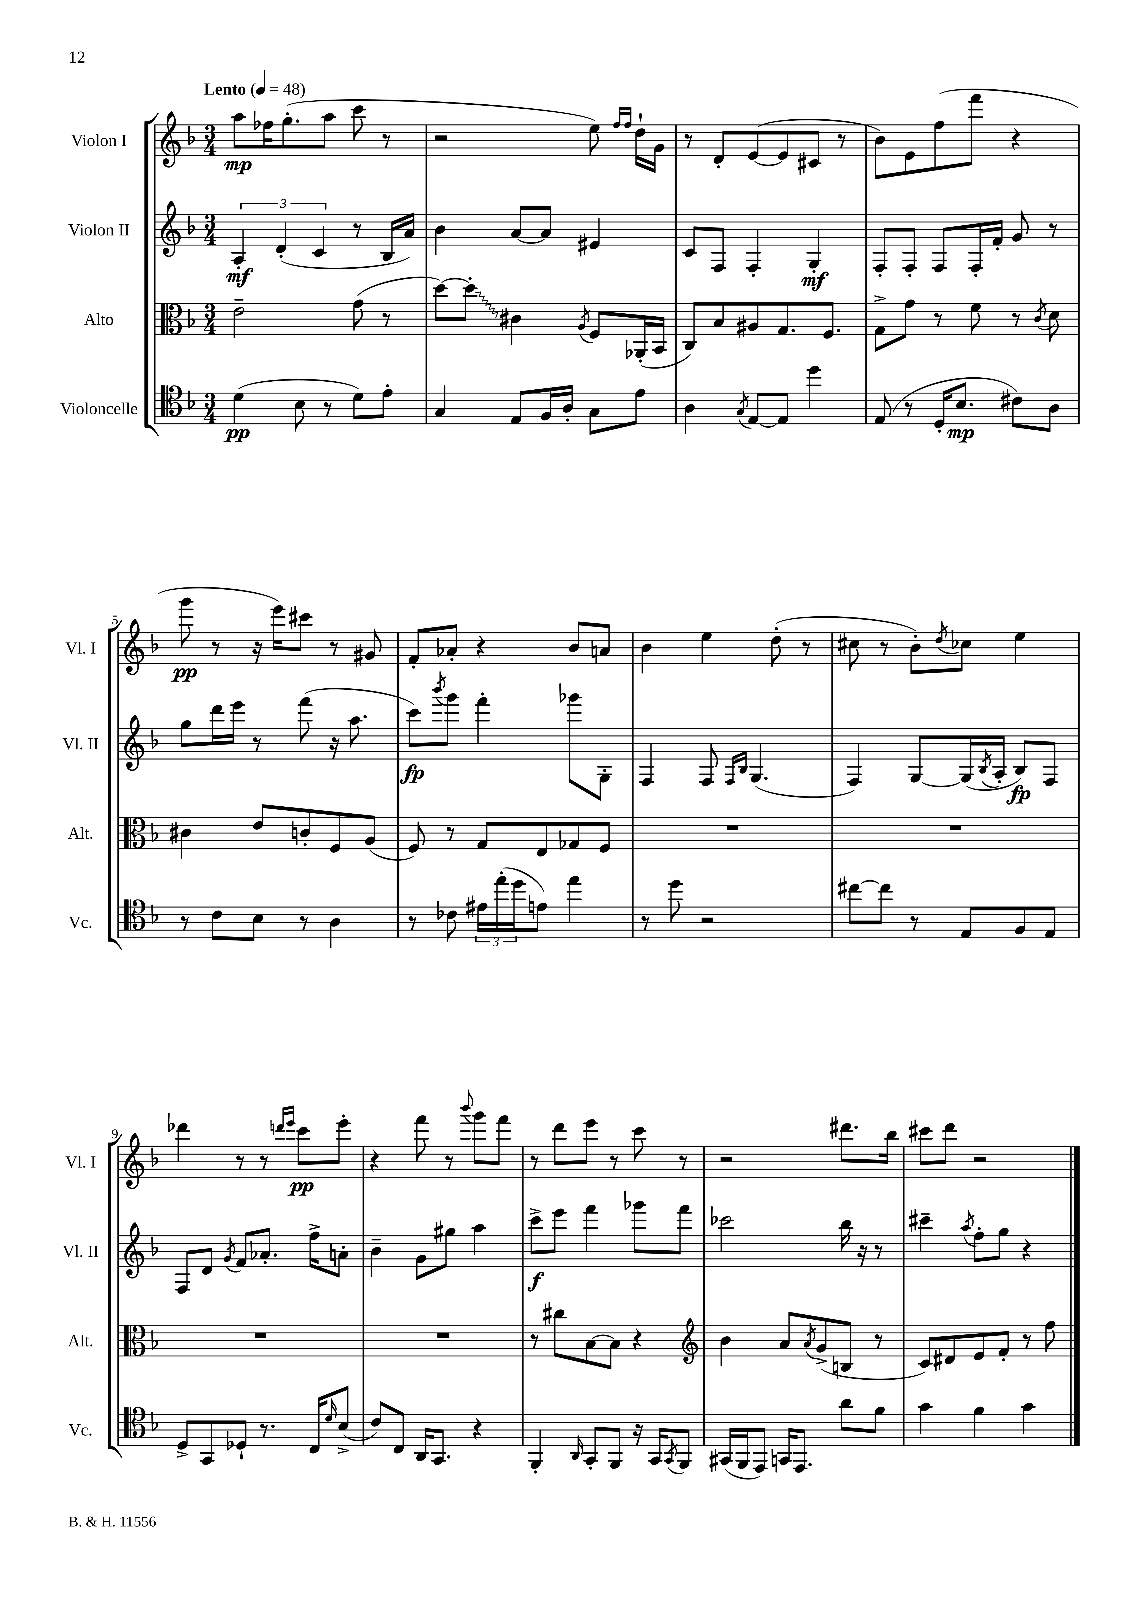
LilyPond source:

<<
\new StaffGroup <<
\new Staff = "s0" \with { instrumentName = "Violon I" shortInstrumentName = "Vl. I" } {
    \clef treble \key f \major \numericTimeSignature \time 3/4 \tempo "Lento" 4 = 48
    a''8\mp fes''16 g''8.-.( a''8 c'''8 r8 |
    r2 e''8) \grace { f''16 f''16 } d''16-! g'16 |
    r8 d'8-. e'8~( e'8 cis'8 r8 |
    bes'8) e'8 f''8( f'''8 r4 |
    g'''8\pp r8 r16 e'''16) cis'''8 r8 gis'8 |
    f'8-. aes'8-. r4 bes'8 a'8 |
    bes'4 e''4 d''8-.( r8 |
    cis''8 r8 bes'8-.) \acciaccatura { d''8 } ces''8 e''4 |
    des'''4 r8 r8 \grace { d'''16 e'''16 } c'''8\pp e'''8-. |
    r4 f'''8 r8 \appoggiatura { bes'''8 } g'''8 f'''8 |
    r8 d'''8 e'''8 r8 c'''8 r8 |
    r2 dis'''8. bes''16 |
    cis'''8 d'''8 r2 \bar "|." |
}
\new Staff = "s1" \with { instrumentName = "Violon II" shortInstrumentName = "Vl. II" } {
    \clef treble \key f \major \numericTimeSignature \time 3/4
    \tuplet 3/2 { a4-.\mf d'4-.( c'4 } r8 bes16 a'16) |
    bes'4 a'8~ a'8 eis'4 |
    c'8 f8 f4-. g4-.\mf |
    f8-. f8-. f8 f16-. f'16-. g'8 r8 |
    g''8 d'''16 e'''16 r8 f'''8( r16 a''8. |
    c'''8\fp) \acciaccatura { bes'''8 } g'''8 f'''4-. ges'''8 g8-. |
    f4 f8 \grace { f16 bes16 } g4.( |
    f4) g8~ g16( \acciaccatura { bes8 } a16-. bes8\fp) f8 |
    f8 d'8 \acciaccatura { g'8 } f'8 aes'8.-. f''16-> a'8-. |
    bes'4-- g'8 gis''8 a''4 |
    c'''8->\f e'''8 f'''4 ges'''8 f'''8 |
    ces'''2 bes''16 r16 r8 |
    cis'''4-- \acciaccatura { a''8 } f''8-. g''8 r4 \bar "|." |
}
\new Staff = "s2" \with { instrumentName = "Alto" shortInstrumentName = "Alt." } {
    \clef alto \key f \major \numericTimeSignature \time 3/4
    e'2-- g'8( r8 |
    d''8~) \once \override Glissando.style = #'zigzag d''8-.\glissando cis'4 \acciaccatura { a8 } f8 aes,16-.( bes,16 |
    c8) bes8 ais8 g8. f8. |
    g8-> g'8 r8 f'8 r8 \acciaccatura { c'8 } d'8 |
    cis'4 e'8 c'8-. f8 a8( |
    f8) r8 g8 e8 ges8 f8 |
    R2. |
    R2. |
    R2. |
    R2. |
    r8 cis''8 bes8~ bes8 r4 |
    \clef treble bes'4 a'8 \acciaccatura { a'8 } g'8->( b8 r8 |
    c'8) dis'8 e'8 f'8-. r8 f''8 \bar "|." |
}
\new Staff = "s3" \with { instrumentName = "Violoncelle" shortInstrumentName = "Vc." } {
    \clef tenor \key f \major \numericTimeSignature \time 3/4
    d'4\pp( bes8 r8 d'8) e'8-. |
    g4 e8 f16 a16-. g8 e'8 |
    a4 \acciaccatura { g8 } e8~ e8 d''4 |
    e8( r8 d16-. bes8.\mp cis'8) a8 |
    r8 c'8 bes8 r8 a4 |
    r8 ces'8 \tuplet 3/2 { eis'16 e''16-.( d''16 } e'8) e''4 |
    r8 d''8 r2 |
    cis''8~ cis''8 r8 e8 f8 e8 |
    d8-> g,8 des8-! r8. c16 \grace { d'16 } bes8->( |
    c'8) c8 a,16 g,8. r4 |
    f,4-. \grace { a,16 } g,8-. f,8 r16 g,16 \acciaccatura { g,8 } f,8 |
    gis,16( f,16 e,8) g,16 e,8. a'8 f'8 |
    g'4 f'4 g'4 \bar "|." |
}
>>
>>
